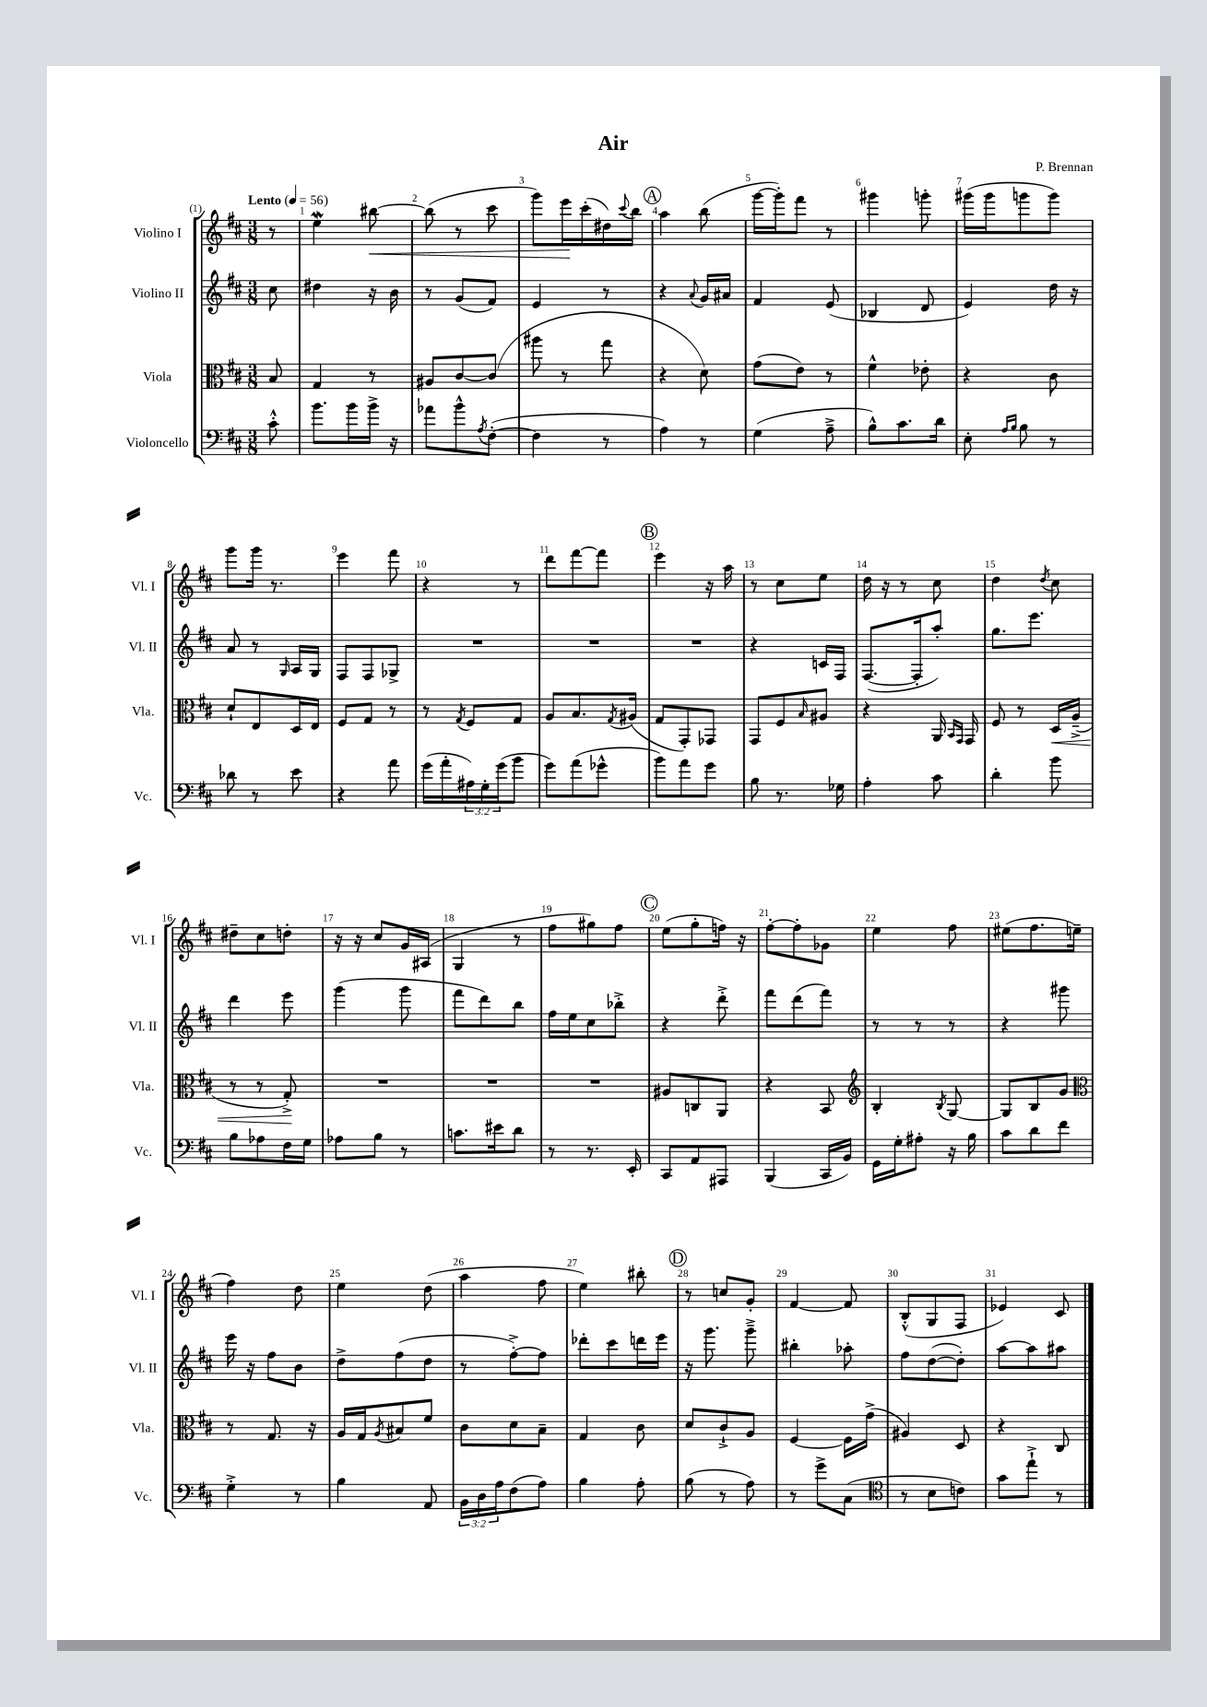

**kern	**kern	**kern	**kern
*staff4	*staff3	*staff2	*staff1
*clefF4	*clefC3	*clefG2	*clefG2
*k[f#c#]	*k[f#c#]	*k[f#c#]	*k[f#c#]
*M3/8	*M3/8	*M3/8	*M3/8
*MM56	*MM56	*MM56	*MM56
8c#'^^\	8B/	8cc#\	8r
=	=	=	=
8.b\L	4G/	4dd#\	4ee\
16b\L	.	.	.
16b^\JJ	8r	16r	[8bb#\
16r	.	16b\	.
=	=	=	=
8a-\L	8A#/L	8r	(8bb#\]
8b^^\	[8c#/	(8g/L	8r
8qA/	.	.	.
([8F#'\J	(8c#/]J	8f#/J)	8ccc#\
=	=	=	=
4F#\]	8aa#\	4e/	8ggg\L)
.	8r	.	16eee\L
.	.	.	(16ccc#'\
8r	8gg\	8r	16dd#\)
.	.	.	8qqccc#/
.	.	.	16bb\JJ
=	=	=	=
4A\)	4r	4r	4aa\
.	.	8qqa/	.
8r	8d\)	16g/LL	(8bb\
.	.	16a#/JJ	.
=	=	=	=
(4G\	(8g\L	4f#/	[16ggg\LL
.	.	.	16ggg'\]J)
.	8e\J)	.	8fff#\J
8A~^\	8r	(8e/	8r
=	=	=	=
8B^^\L)	4f#^^\	4B-/	4ggg#\
8.c#\	.	.	.
.	8e-'\	8d/	8ggg'\
16d\Jk	.	.	.
=	=	=	=
8E'\	4r	4e/)	(16ggg#\LL
.	.	.	16ggg#\J
16qqA/LL	.	.	.
16qqB/JJ	.	.	.
8B\	.	.	8ggg\
8r	8c#\	16dd\	8ggg\J)
.	.	16r	.
=	=	=	=
8d-\	8d`/L	8a/	8ggg\L
8r	8E/	8r	16ggg\Jk
.	.	.	8.r
.	.	16qqG/	.
8e\	16D/L	16A/LL	.
.	16E/JJ	16G/JJ	.
=	=	=	=
4r	8F#/L	8F#/L	4eee\
.	8G/J	8F#/	.
8a\	8r	8G-^/J	8fff#\
=	=	=	=
(16g\LL	8r	4.r	4r
16a'\	.	.	.
.	8qG/	.	.
24A#\)	8F#/L	.	.
24G'\	.	.	.
(24g\J	.	.	.
8b\J	8G/J	.	8r
=	=	=	=
8g\L)	8A/L	4.r	8ddd\L
(8a\	8.B/	.	[8fff#\
8g-^^\J	.	.	8fff#\]J
.	8qG/	.	.
.	(16A#/Jk	.	.
=	=	=	=
8b\L)	8G/L	4.r	4eee\
8a\	8GG'/)	.	.
8g\J	8GG-/J	.	16r
.	.	.	16aa\
=	=	=	=
8B\	8GG/L	4r	8r
8.r	8F#/	.	8cc#\L
.	16qqB/	.	.
.	8A#/J	16c/LL	8ee\J
16G-\	.	16F#/JJ	.
=	=	=	=
4A'\	4r	([8.F#/L	16dd\
.	.	.	16r
.	.	.	8r
.	.	16F#'/]k	.
8c#\	16AA/	8aa'/J)	8cc#\
.	16qqBB/LL	.	.
.	16qqGG/JJ	.	.
.	16GG/	.	.
=	=	=	=
4d'\	8F#/	8.gg\L	4dd\
.	8r	.	.
.	.	8.eee\J	.
.	.	.	8qdd/
8b\	16D/LL	.	8cc#\
.	(16A~^/JJ	.	.
=	=	=	=
8B\L	8r	4ddd\	8dd#~\L
8A-\	8r	.	8cc#\
16F#\L	8G'^/)	8eee\	8dd'\J
16G\JJ	.	.	.
=	=	=	=
8A-\L	4.r	(4ggg\	16r
.	.	.	16r
8B\J	.	.	8cc#/L
8r	.	8ggg\	16g/L
.	.	.	(16A#/JJ
=	=	=	=
8.c\L	4.r	8fff#\L	4G/
.	.	8ddd\)	.
16e#\k	.	.	.
8d\J	.	8bb\J	8r
=	=	=	=
8r	4.r	16ff#\LL	8ff#\L
.	.	16ee\J	.
8.r	.	8cc#\	8gg#\)
.	.	8bb-'^\J	8ff#\J
16EE'/	.	.	.
=	=	=	=
8CC#/L	8A#/L	4r	(8ee\L
8AA/	8C/	.	8gg'\
8AAA#/J	8AA/J	8ddd'^\	16ff\Jk)
.	.	.	16r
=	=	=	=
(4BBB/	4r	8fff#\L	[8ff#'\L
.	.	(8ddd\	8ff#'\]
16CC#/LL	8BB/	8fff#\J)	8g-\J
16BB/JJ)	.	.	.
=	=	=	=
*	*clefG2	*	*
16GG\LL	4B'/	8r	4ee\
16G'\J	.	.	.
8A#'\J	.	8r	.
.	8qB/	.	.
16r	[8G/	8r	8ff#\
16B\	.	.	.
=	=	=	=
8c#\L	8G/]L	4r	(8ee#\L
8d\	8B/	.	8.ff#\
8f#\J	8g/J	8ggg#\	.
.	.	.	16ee~\Jk
=	=	=	=
*	*clefC3	*	*
4G'^\	8r	16eee\	4ff#\)
.	.	16r	.
.	8.G/	8ff#\L	.
8r	.	8b\J	8dd\
.	16r	.	.
=	=	=	=
4B\	16A/LL	8dd^\L	4ee\
.	16G/J	.	.
.	8qA/	.	.
.	8B#/	(8ff#\	.
8AA/	8f#/J	8dd\J	(8dd\
=	=	=	=
24BB\LL	8c#\L	8r	4aa\
24D\	.	.	.
24A\J	.	.	.
(8F#\	8d\	[8ff#'^\L)	.
8A\J)	8B~\J	8ff#\]J	8ff#\
=	=	=	=
4B\	4G/	8ddd-'\L	4ee\)
.	.	8ccc#\	.
8A'\	8c#\	16ddd\L	8bb#'\
.	.	16eee\JJ	.
=	=	=	=
(8B\	8d/L	16r	8r
.	.	8.ggg\	.
8r	8c#`^/	.	8cc/L
8A\)	8A/J	8ggg~^\	8g'/J
=	=	=	=
8r	[4F#/	4bb#'\	[4f#/
8g^\L	.	.	.
(8C#\J	16F#\]LL	8aa-'\	8f#/]
.	(16g^\JJ	.	.
=	=	=	=
*clefC4	*	*	*
8r	4A#/)	8ff#\L	(8B'^^/L
8B\L	.	([8dd\	8G/
8c\J)	8D/	8dd'\]J)	8F#/J
=	=	=	=
8g\L	4r	[8aa\L	4e-/)
8ee`^\J	.	8aa\]	.
8r	8C#/	8aa#\J	8c#/
==	==	==	==
*-	*-	*-	*-
